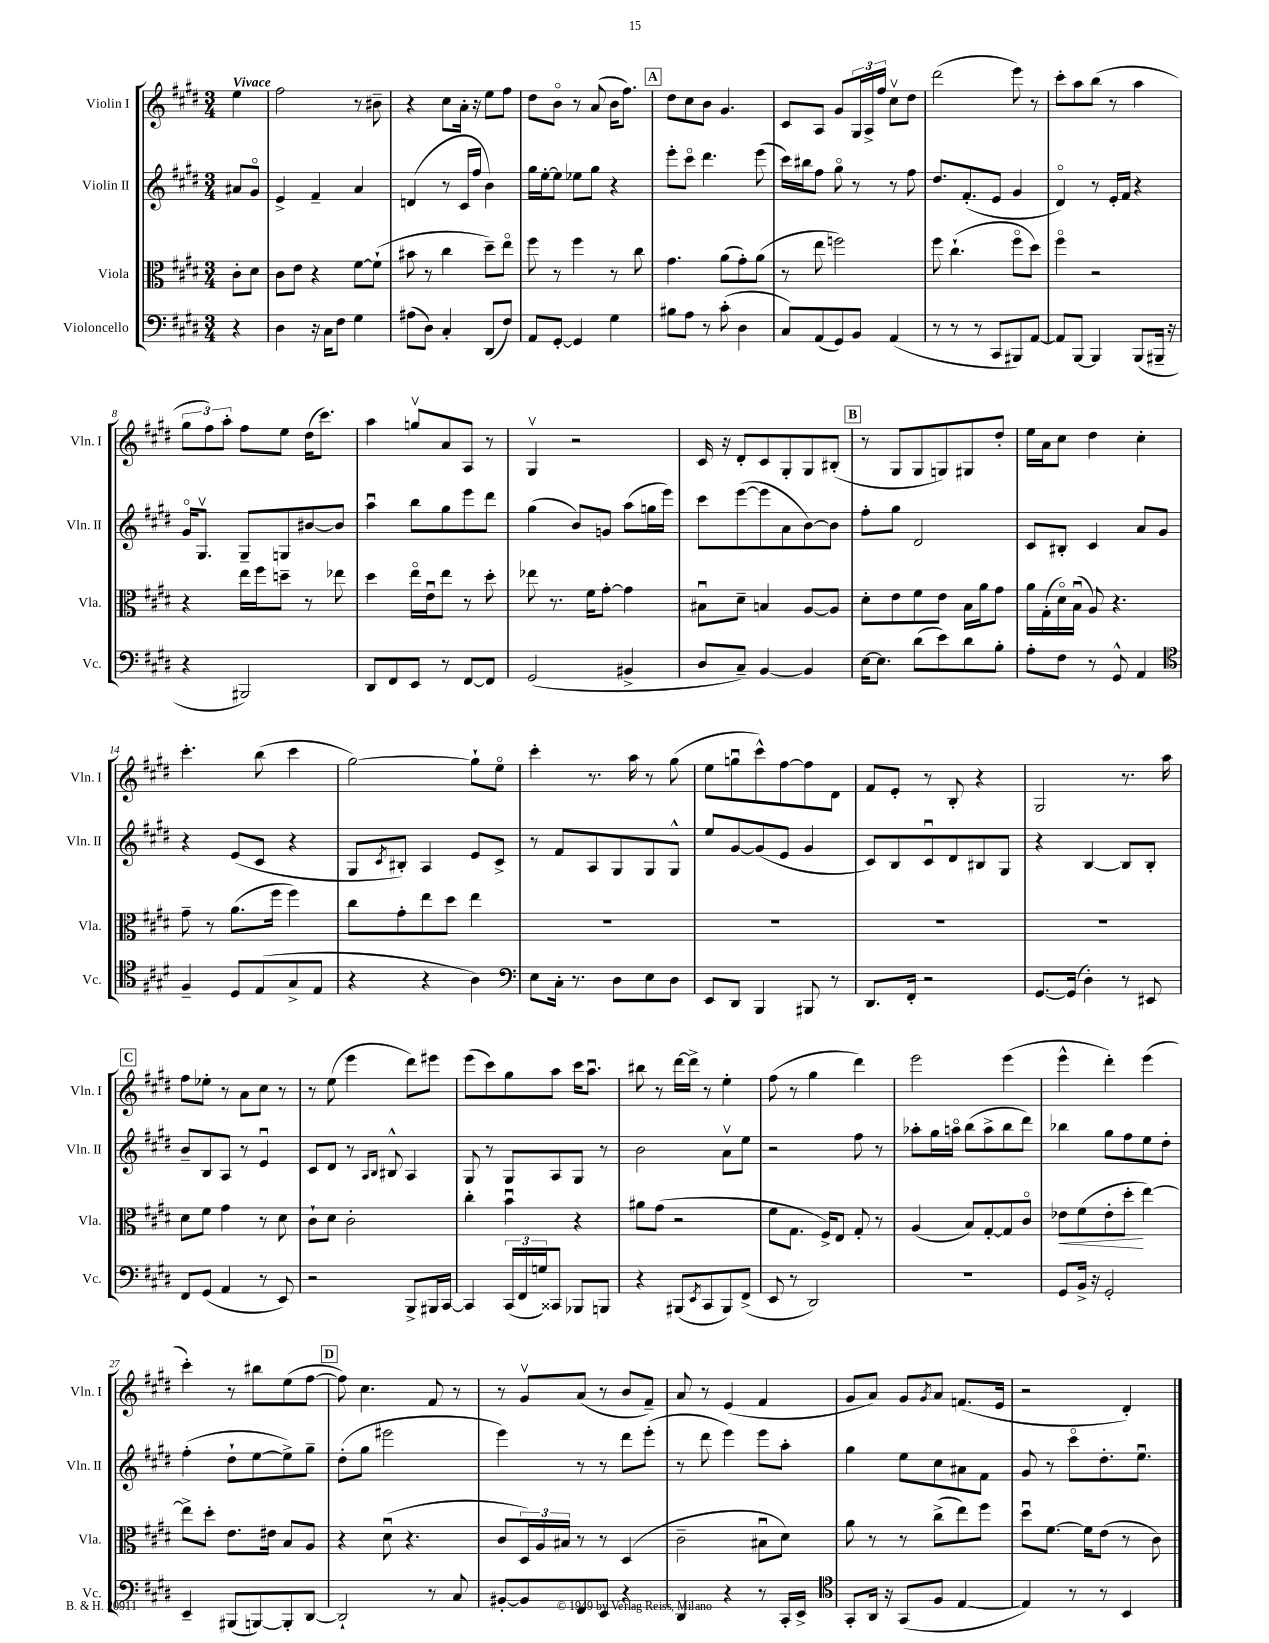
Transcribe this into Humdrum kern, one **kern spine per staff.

**kern	**kern	**kern	**kern
*staff4	*staff3	*staff2	*staff1
*clefF4	*clefC3	*clefG2	*clefG2
*k[f#c#g#d#]	*k[f#c#g#d#]	*k[f#c#g#d#]	*k[f#c#g#d#]
*M3/4	*M3/4	*M3/4	*M3/4
4r	8c#'	8a#	4ee
.	8d#	8g#o	.
=	=	=	=
4D#	8c#	4e^	2ff#
.	8e	.	.
16r	4r	4f#~	.
16C#	.	.	.
8F#	.	.	.
4G#	[8f#	4a	8r
.	(8f#`]	.	8b#~
=	=	=	=
(8A#	8b#	(4d	4r
8D#)	8r	.	.
4C#'	4cc#	8r	8cc#
.	.	16c#	16a'
.	.	16ff#	16r
(8DD#	8dd#~)	4b)	8ee
8F#)	8eeo	.	8ff#
=	=	=	=
8AA	8ff#	16gg#	8dd#
.	.	[16ee'	.
[8GG#'	8r	8ee]	8bo
4GG#]	4ff#	8ee-	8r
.	.	8gg#	(8a
4G#	8r	4r	16b
.	.	.	8.ff#)
.	8cc#	.	.
=	=	=	=
8B#	4.g#	8eee'	8dd#
8A	.	8ccc#o	8cc#
8r	.	4.ddd#	8b
(8c#'	(8a	.	4.g#
4D#	8g#')	.	.
.	(8a	(8eee	.
=	=	=	=
8C#)	8r	16ccc#)	8c#
.	.	16bb#	.
(8AA	8ee	8ff#	8A
8GG#)	2ff)	8gg#o	8g#
8BB	.	8r	24G#
.	.	.	24A^
.	.	.	24ff#
(4AA	.	8r	8cc#v
.	.	8ff#	8dd#
=	=	=	=
8r	8ff#	8.dd#	(2ddd#
8r	(4.cc#`	.	.
.	.	(8.f#'	.
8r	.	.	.
8CC#	.	8e	.
8BBB#)	8ff#o	4g#	8eee)
[8AA	8dd#)	.	8r
=	=	=	=
8AA]	4ff#o	4d#o)	8ccc#'
[8BBB	.	.	8aa
4BBB]	2r	8r	(8bb
.	.	16e'	8r
.	.	16f#	.
(8BBB	.	4r	4aa
16BBB#~	.	.	.
16r	.	.	.
=	=	=	=
4r	4r	16g#o	12gg#
.	.	8.G#v	.
.	.	.	12ff#)
.	.	.	12aa'
2BBB#)	16ee	8G#~	8ff#
.	16ff#	.	.
.	8dd~	8G	8ee
.	8r	[8b#	(16dd#
.	.	.	8.ccc#)
.	8ee-	8b#]	.
=	=	=	=
8DD#	4dd#	4aau	4aa
8FF#	.	.	.
8EE	16eeo	8bb	8ggv
.	16eu	.	.
8r	8ee	8gg#	8a
[8FF#	8r	8eee	8A
8FF#]	8dd#'	8ddd#	8r
=	=	=	=
(2GG#	8ee-	(4gg#	4G#v
.	8.r	.	.
.	.	8b)	2r
.	16f#	.	.
.	[8g#'	8g	.
4BB#^	4g#]	(8aa	.
.	.	16gg	.
.	.	16eee)	.
=	=	=	=
8D#	8B#u	8ccc#	16c#
.	.	.	16r
8C#~)	8d#~	([8eee	8d#'
[4BB	4B	8eee]	8c#
.	.	8a	8G#'
4BB]	[8A	[8b)	8G#
.	8A]	8b]	(8B#'
=	=	=	=
[16E	8d#'	8ff#'	8r
8.E]	.	.	.
.	8e	8gg#	8G#
(8d#	8f#	2d#	8G#
8e)	8e	.	8G)
8d#	16B	.	8G#
.	16a	.	.
8B'	8g#	.	8dd#'
=	=	=	=
8A'	16a	8c#	16ee
.	(16G#'	.	16a
8F#	16d#o)	8B#'	8cc#
.	(16Bu	.	.
8r	8A)	4c#	4dd#
8GG#^^	4.r	.	.
4AA	.	8a	4cc#'
.	.	8g#	.
=	=	=	=
*clefC4	*	*	*
4F#~	8g#~	4r	4.ccc#'
.	8r	.	.
8D#	(8.a	(8e	.
(8E	.	8c#	(8bb
.	16ff#	.	.
8G#^	4ff#)	4r	4ccc#
8E	.	.	.
=	=	=	=
4r	8cc#	8G#	[2gg#)
.	.	8qc#	.
.	8g#'	8B#')	.
4r	8ee	4A	.
.	8dd#	.	.
4A)	4ee	8e	8gg#`]
.	.	8c#^	8eeo
=	=	=	=
*clefF4	*	*	*
8E	2.r	8r	4ccc#'
16C#'	.	8f#	.
8.r	.	.	.
.	.	8A	8.r
8D#	.	8G#	.
.	.	.	16aa
8E	.	8G#	8r
8D#	.	8G#^^	(8gg#
=	=	=	=
8EE	2.r	8ee	8ee
8DD#	.	[8g#	8ggu
4BBB	.	(8g#]	8ccc#^^)
.	.	8e	[8ff#
8BBB#	.	4g#	8ff#]
8r	.	.	8d#
=	=	=	=
8.DD#	2.r	8c#)	8f#
.	.	8B	8e'
16FF#'	.	.	.
2r	.	8c#u	8r
.	.	8d#	8B'
.	.	8B#	4r
.	.	8G#	.
=	=	=	=
[8.GG#	2.r	4r	2G#
(16GG#]	.	.	.
4D#')	.	[4B	.
8r	.	8B]	8.r
8EE#	.	8B'	.
.	.	.	16aa
=	=	=	=
8FF#	8d#	8b~	8ff#
(8GG#	8f#	8B	8ee-'
4AA	4g#	8A	8r
.	.	8r	8a
8r	8r	4eu	8cc#
8EE)	8d#	.	8r
=	=	=	=
2r	8c#`	8c#	8r
.	8d#	8d#	(8ee
.	2c#'	8r	4eee
.	.	16qqA	.
.	.	16qqB	.
.	.	8B#^^	.
8BBB^	.	4A	8ddd#)
16BBB#	.	.	8eee#
[16CC#	.	.	.
=	=	=	=
4CC#]	4cc#'	8G#	(8eee
.	.	8r	8ccc#)
(24CC#	4bu	8G#	8gg#
24FF#	.	.	.
24G)	.	.	.
8CC##	.	8A	8aa
8BBB-	4r	8G#	16ccc#
.	.	.	8.aau
8BBB	.	8r	.
=	=	=	=
4r	8a#	2b	8bb#
.	(8g#	.	8r
(8BBB#	2r	.	[16ddd#
.	.	.	16ddd#^]
8qEE	.	.	.
8CC#	.	.	8r
8BBB#)	.	8av	4ee'
(8FF#^	.	8ee	.
=	=	=	=
8EE	8f#	2r	(8ff#
8r	8.G#	.	8r
2DD#)	.	.	4gg#
.	16F#^)	.	.
.	8E	.	.
.	8G#'	8ff#	4ddd#)
.	8r	8r	.
=	=	=	=
2.r	(4A	8aa-'	2eee
.	.	16gg#	.
.	.	16aao	.
.	8B)	(8bb	.
.	[8G#'	8aa^	.
.	8G#]	8bb	(4eee
.	8c#o	8ddd#)	.
=	=	=	=
8GG#	8e-	4bb-	4eee^^
16BB^	(8f#	.	.
16r	.	.	.
2GG#'	8e-'	8gg#	4ddd#')
.	8dd#'	8ff#	.
.	[4ee)	8ee	(4eee
.	.	8dd#'	.
=	=	=	=
4EE~	8ee^]	(4ff#'	4ccc#')
.	8dd#'	.	.
(8BBB#	8.e	8dd#`	8r
[8BBB)	.	[8ee	8bb#
.	16e#	.	.
8BBB']	8B	8ee^])	(8ee
[8DD#	8A	8gg#~	[8ff#
=	=	=	=
2DD#`]	4r	(8dd#'	8ff#])
.	.	8gg#	4.cc#
.	(8d#u	2eee#	.
.	4.r	.	.
8r	.	.	8f#
8C#	.	.	8r
=	=	=	=
[8BB#'	8c#	4eee)	8r
8BB#]	24D#)	.	8g#v
.	24A	.	.
.	24B#	.	.
8FF#	8r	8r	(8a
8EE	8r	8r	8r
4r	(4D#	8ddd#	8b
.	.	(8eee'	8f#~)
=	=	=	=
4DD#	2c#~	8r	8a
.	.	8ddd#	8r
4r	.	4eee)	(4e
8r	8B#u	8eee	4f#
16CC#'	8d#)	8aa'	.
16EE^	.	.	.
=	=	=	=
*clefC4	*	*	*
8GG#'	8a	4gg#	8g#
16AA	8r	.	8a)
16r	.	.	.
(8GG#	8r	8ee	8g#
.	.	.	8qg#
8F#	(8cc#^	8cc#	8a
[4E	8ee)	8a#	(8.f
.	8ff#	8f#	.
.	.	.	16e
=	=	=	=
4E])	8dd#u	8g#	2r
.	[8.f#	8r	.
8r	.	8ccc#o	.
.	16f#]	.	.
8r	(8e	8.dd#'	.
4BB	8r	.	4d#')
.	.	8.eeu	.
.	8c#)	.	.
==	==	==	==
*-	*-	*-	*-
